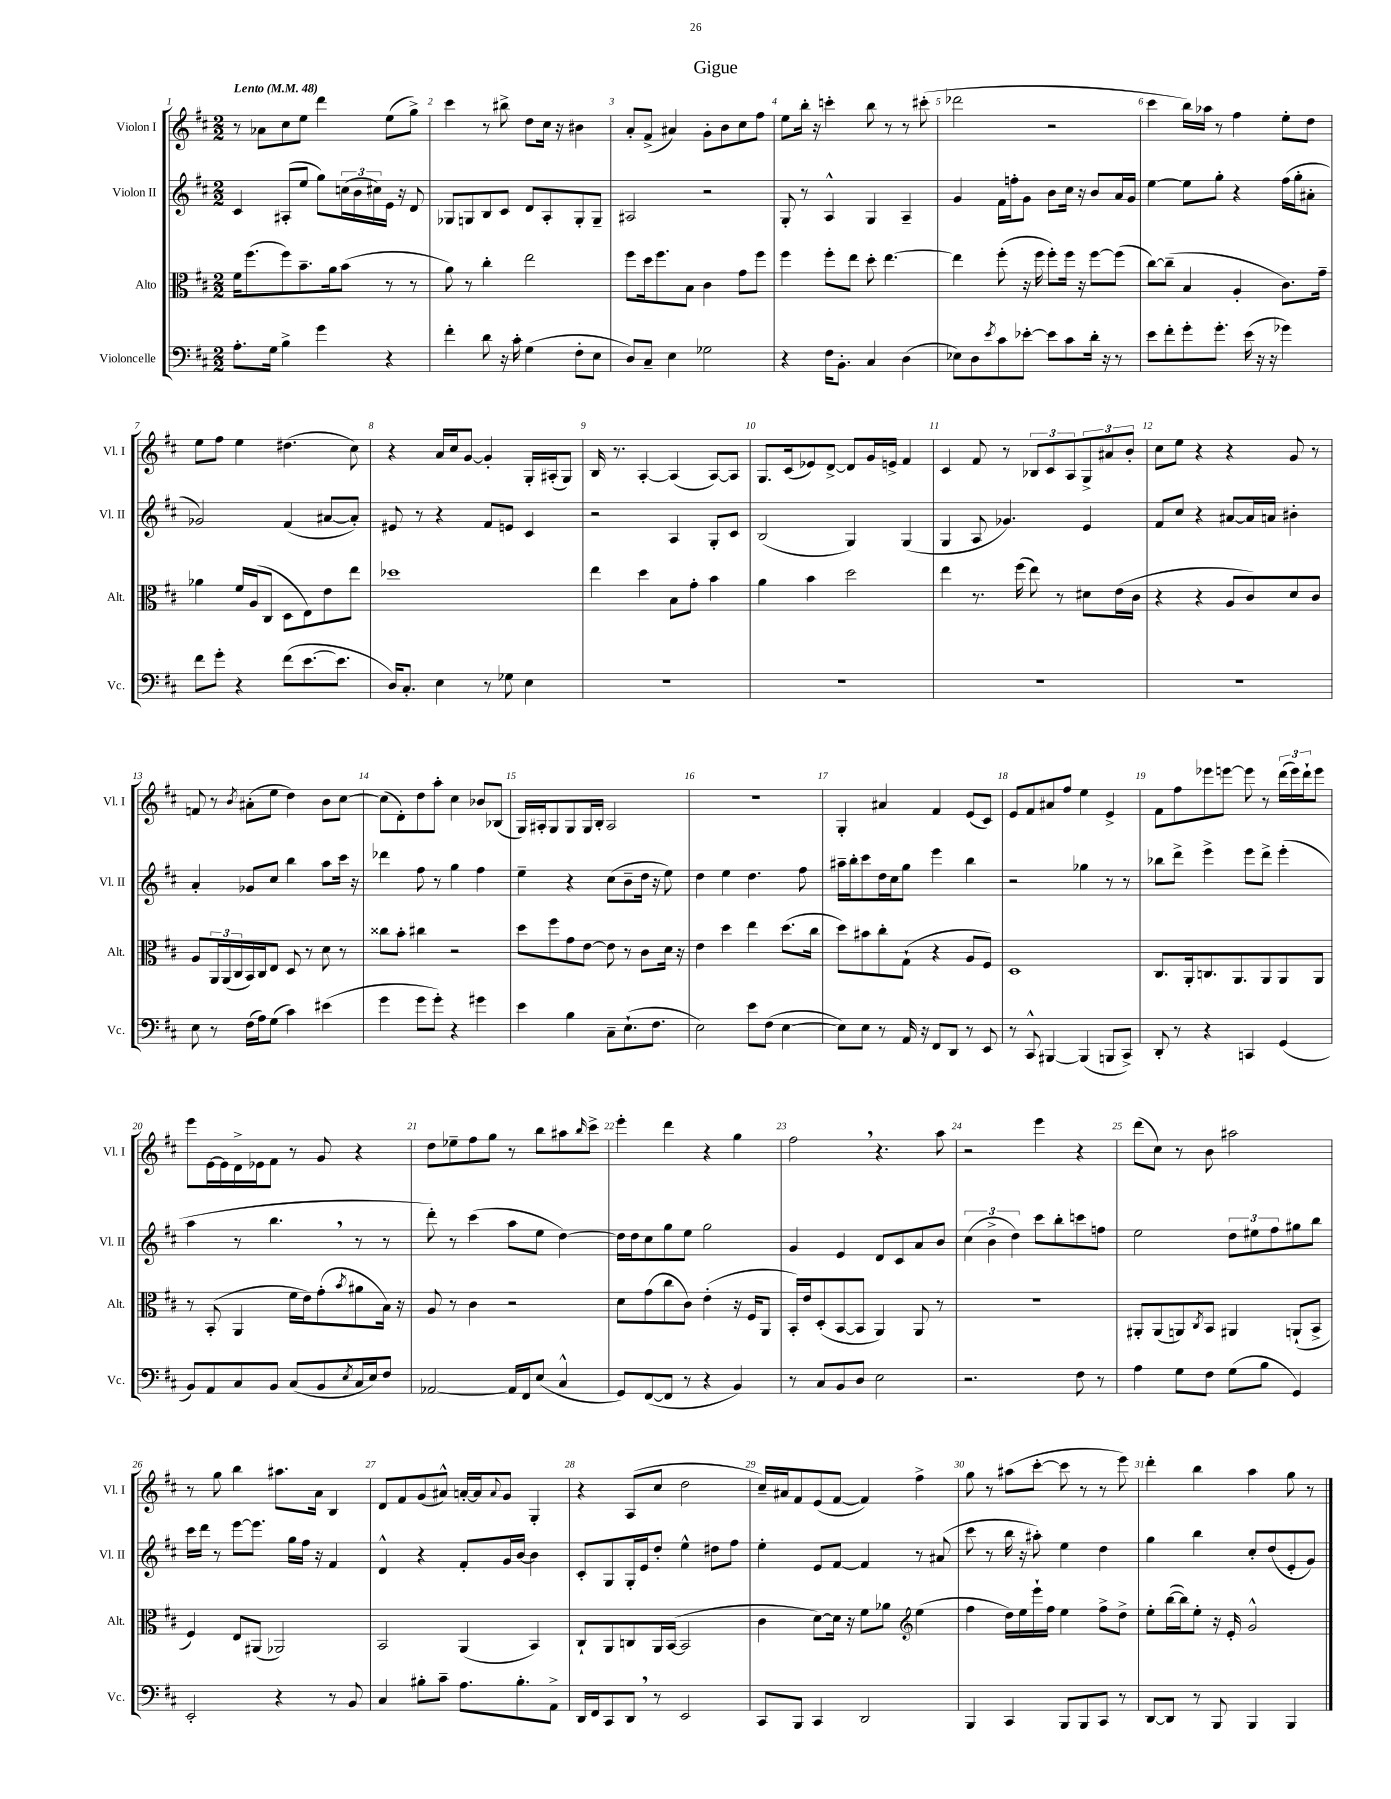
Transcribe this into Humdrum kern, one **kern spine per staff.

**kern	**kern	**kern	**kern
*staff4	*staff3	*staff2	*staff1
*clefF4	*clefC3	*clefG2	*clefG2
*k[f#c#]	*k[f#c#]	*k[f#c#]	*k[f#c#]
*M2/2	*M2/2	*M2/2	*M2/2
*MM48	*MM48	*MM48	*MM48
8.A'	16f#	4c#	8r
.	(8.ff#	.	.
.	.	.	8a-
16G	.	.	.
4B^	8ff#)	(8A#'	8cc#
.	8.b~	8ee	8ee
4g	.	8gg)	4ddd
.	16a	.	.
.	(8b	(24cc	.
.	.	24b	.
.	.	24cc#)	.
4r	8r	16e	(8ee
.	.	16r	.
.	8r	8d	8gg^)
=	=	=	=
4f#'	8a)	8G-	4ccc#
.	8r	8G	.
8d	4cc#'	8B	8r
16r	.	8c#	8bb#^
16c#'	.	.	.
(4G	2ee	8d	8dd
.	.	8A'	16cc#
.	.	.	16r
8F#'	.	8G'	4b#
8E	.	8G~	.
=	=	=	=
8D)	8ff#	2A#	8a'
8C#~	16dd	.	(8f#^
.	8.ff#	.	.
4E	.	.	4a#)
.	8B	.	.
2G-	4c#	2r	8g'
.	.	.	8b
.	8g	.	8cc#
.	8ff#	.	8ff#
=	=	=	=
4r	4ff#	8G'	8ee
.	.	8r	16bb'
.	.	.	16r
16F#	8ff#'	4A^^	4ccc'
8.BB'	.	.	.
.	8ee	.	.
4C#	8dd'	4G	8bb
.	[4.ee	.	8r
(4D	.	4A~	8r
.	.	.	(8ccc#'
=	=	=	=
8E-)	4ee]	4g	2ddd-
8D	.	.	.
8qe	.	.	.
8c#	(8ff#'	16f#	.
.	.	16ff'	.
[8e-'	16r	8g	.
.	16ff#	.	.
8e-]	8ff#')	8b	2r
8c#	16ff#	16cc#	.
.	16r	16r	.
16d'	[8ff#	8b	.
16r	.	.	.
8r	(8ff#]	16a	.
.	.	16g	.
=	=	=	=
8e	[8cc#)	[4ee	4ccc#
8f#'	(8cc#~]	.	.
8g'	4B	8ee]	16bb)
.	.	.	16aa-
8.g'	.	8gg'	8r
.	4A'	4r	4ff#
(16e	.	.	.
16r	.	.	.
16r	.	.	.
4g-)	8.c#)	(16ff#	8ee'
.	.	16gg'	.
.	.	8a#'	8dd
.	16g~	.	.
=	=	=	=
8f#	4a-	2g-)	8ee
8g'	.	.	8ff#
4r	16f#	.	4ee
.	(16A	.	.
.	8C#	.	.
(8f#	8D	(4f#	(4.dd#
[8.e	8E)	.	.
.	8e	[8a#	.
8.e]	.	.	.
.	8ee	8a#'])	8cc#)
=	=	=	=
16D)	1dd-	8e#	4r
8.C#'	.	.	.
.	.	8r	.
4E	.	4r	16a
.	.	.	16cc#
.	.	.	[8g
8r	.	8f#	4g']
8G-	.	8e	.
4E	.	4c#	16G'
.	.	.	(16A#'
.	.	.	8G)
=	=	=	=
1r	4ee	2r	16B
.	.	.	8.r
.	4dd	.	[4A'
.	8B	4A	(4A]
.	8g'	.	.
.	4b	8G'	[8A)
.	.	8c#	8A]
=	=	=	=
1r	4a	(2B	8.G
.	.	.	(16c#
.	4b	.	8e-)
.	.	.	[8d^
.	2dd	4G)	8d]
.	.	.	16g
.	.	.	16e^
.	.	(4G	4f#
=	=	=	=
1r	4ee	4G	4c#
.	8.r	8A	8f#
.	.	4.g-)	8r
.	(16ff#	.	.
.	8ee)	.	12B-
.	.	.	12c#
.	8r	.	.
.	.	.	12A
.	8d#	4e	12G^
.	.	.	12a#
.	(16e	.	.
.	.	.	12b'
.	16c#	.	.
=	=	=	=
1r	4r	8f#	8cc#
.	.	8cc#	8ee
.	4r	4r	4r
.	8A	[8a#	4r
.	8c#)	16a#]	.
.	.	16a	.
.	8d	4b#'	8g
.	8c#	.	8r
=	=	=	=
8E	8A	4a'	8f
8r	24AA	.	8r
.	(24AA	.	.
.	24C#	.	.
.	.	.	8qb
(16F#	16BB)	8g-	(8a#'
16A)	16C#	.	.
(8G	8E	8cc#	8ee
4c#)	8D	4bb	4dd)
.	8r	.	.
(4e#	8d	8aa	8b
.	8r	16ccc#	[8cc#
.	.	16r	.
=	=	=	=
4g	8cc##	4ddd-	(8cc#]
.	8b'	.	8d')
8g	4cc#	8ff#	8dd
8g')	.	8r	8aa'
4r	2r	4gg	4cc#
4g#	.	4ff#	8b-
.	.	.	(8B-
=	=	=	=
4e	8dd	4ee~	16G)
.	.	.	16A#'
.	8ff#	.	8G
4B	8g	4r	8G
.	[8e	.	16G
.	.	.	16B'
8C#~	8e]	(8cc#	2A#
(8.E`	8r	8b~	.
.	8c#	16dd	.
8.F#	.	16r	.
.	16d	8ee)	.
.	16r	.	.
=	=	=	=
2E)	4e	4dd	1r
.	4dd	4ee	.
8e	4ee	4.dd	.
(8F#	.	.	.
[4E	(8.dd	.	.
.	.	8ff#	.
.	16cc#	.	.
=	=	=	=
8E])	8dd)	16aa#~	4G'
.	.	16bb'	.
8E	8b#	8ccc#	.
8r	8cc#'	16dd	4a#
.	.	16cc#	.
16AA	(8G`	8gg	.
16r	.	.	.
8FF#	4r	4eee	4f#
8DD	.	.	.
8r	8A	4bb	(8e
8EE	8F#)	.	8c#)
=	=	=	=
8r	1D	2r	8e
8CC#^^	.	.	8f#
[4BBB#	.	.	8a#
.	.	.	8ff#
(4BBB#]	.	4gg-	4ee
8BBB	.	8r	4e^
8CC#^)	.	8r	.
=	=	=	=
8DD'	8.C#	8bb-	8f#
8r	.	8ddd^	8ff#
.	16AA'	.	.
4r	8.C	4eee^	8eee-
.	.	.	[8eee
.	8.AA	.	.
4CC	.	8eee	8eee]
.	8AA	8ddd^	8r
(4GG	8AA	(4eee'	(24ddd
.	.	.	24eee)
.	.	.	24ddd`
.	8AA	.	8eee
=	=	=	=
8BB)	8r	4aa	8eee
8AA	(8BB'	.	[16e
.	.	.	16e]
8C#	4AA	8r	16d^
.	.	.	16e-
8BB	.	4.bb	8f#
(8C#	16f#	.	8r
.	16e)	.	.
8BB	(8g'	.	8g
8qE	8qb	.	.
16C#	8a#	8r	4r
16E)	.	.	.
8F#	16B)	8r	.
.	16r	.	.
=	=	=	=
[2AA-	8A	8ddd')	8dd
.	8r	8r	8ee-~
.	4c#	(4ccc#	8ff#
.	.	.	8gg
16AA-]	2r	8aa	8r
16FF#	.	.	.
(8E	.	8ee	8bb
4C#^^	.	[4dd)	8aa#
.	.	.	16qqbb
.	.	.	8ccc#^
=	=	=	=
8GG)	8d	16dd]	4eee'
.	.	16dd	.
([8FF#	(8g	8cc#	.
8FF#]	8cc#	8gg	4ddd
8r	8c#)	8ee	.
4r	(4e'	2gg	4r
4BB)	16r	.	4gg
.	16F#	.	.
.	8AA	.	.
=	=	=	=
8r	16BB')	4g	2ff#
.	16e	.	.
8C#	(8D'	.	.
8BB	[8BB	4e	.
8D	8BB]	.	.
2E	4AA)	8d	4.r
.	.	8c#	.
.	8AA	8a	.
.	8r	8b	8aa
=	=	=	=
2.r	1r	(6cc#	2r
.	.	6b^	.
.	.	6dd)	.
.	.	8ccc#	4eee
.	.	8bb'	.
8F#	.	8ccc	4r
8r	.	8ff	.
=	=	=	=
4A	8AA#'	2ee	(8ddd
.	(8AA#	.	8cc#)
8G	8AA)	.	8r
.	8qC#	.	.
8F#	8BB	.	8b
(8G	4AA#	12dd	2aa#
.	.	12ee#	.
8B	.	.	.
.	.	12ff#	.
4GG)	(8AA`	8gg#	.
.	8BB^	8bb	.
=	=	=	=
2EE'	4F#)	16ccc#	8r
.	.	16ddd	.
.	.	8r	8gg
.	8E	[8eee	4bb
.	(8AA#	8.eee]	.
4r	2AA-)	.	8.aa#
.	.	16gg	.
.	.	16ff#	.
.	.	16r	16a
8r	.	4f#	4B
8BB	.	.	.
=	=	=	=
4C#	2BB	4d^^	8d
.	.	.	8f#
8B#'	.	4r	(8g
8c#~	.	.	8a#^^)
8.A	(4AA	8f#'	[16a'
.	.	.	16a]
.	.	.	8qqa
.	.	16g	8g
8.B#'	.	[16b	.
.	4BB)	4b]	4G'
8AA^	.	.	.
=	=	=	=
16DD	8C#`	8c#'	4r
16FF#	.	.	.
8CC#	8AA	8G	.
8DD	8C	16G'	(8A
.	.	16e	.
8r	16AA	8dd'	8cc#
.	([16BB	.	.
2EE	2BB]	4ee^^	2dd
.	.	8dd#	.
.	.	8ff#	.
=	=	=	=
8CC#	4c#	4ee'	16cc#~)
.	.	.	16a#
8BBB	.	.	8f#
4CC#	[8d)	8e	(8e
.	16d]	[8f#	[8f#
.	16r	.	.
2DD	8f#	4f#]	4f#])
.	8a-	.	.
*	*clefG2	*	*
.	(4ee	8r	4ff#^
.	.	(8a#	.
=	=	=	=
4BBB	4ff#	8ccc#	8gg
.	.	8r	8r
4CC#	16dd)	16bb	(8aa#
.	16ee	16r	.
.	16eee`	8aa#')	[8ccc#'
.	16ff#	.	.
8BBB	4ee	4ee	8ccc#]
8BBB	.	.	8r
8CC#	8ff#^	4dd	8r
8r	8dd^	.	8eee)
=	=	=	=
[8DD	8ee'	4gg	4ddd'
8DD]	([16bb	.	.
.	16bb])	.	.
8r	8ee'	4bb	4bb
8BBB	16r	.	.
.	16e'	.	.
4BBB	2g^^	8cc#'	4aa
.	.	(8dd	.
4BBB	.	8e'	8gg
.	.	8g)	8r
==	==	==	==
*-	*-	*-	*-
